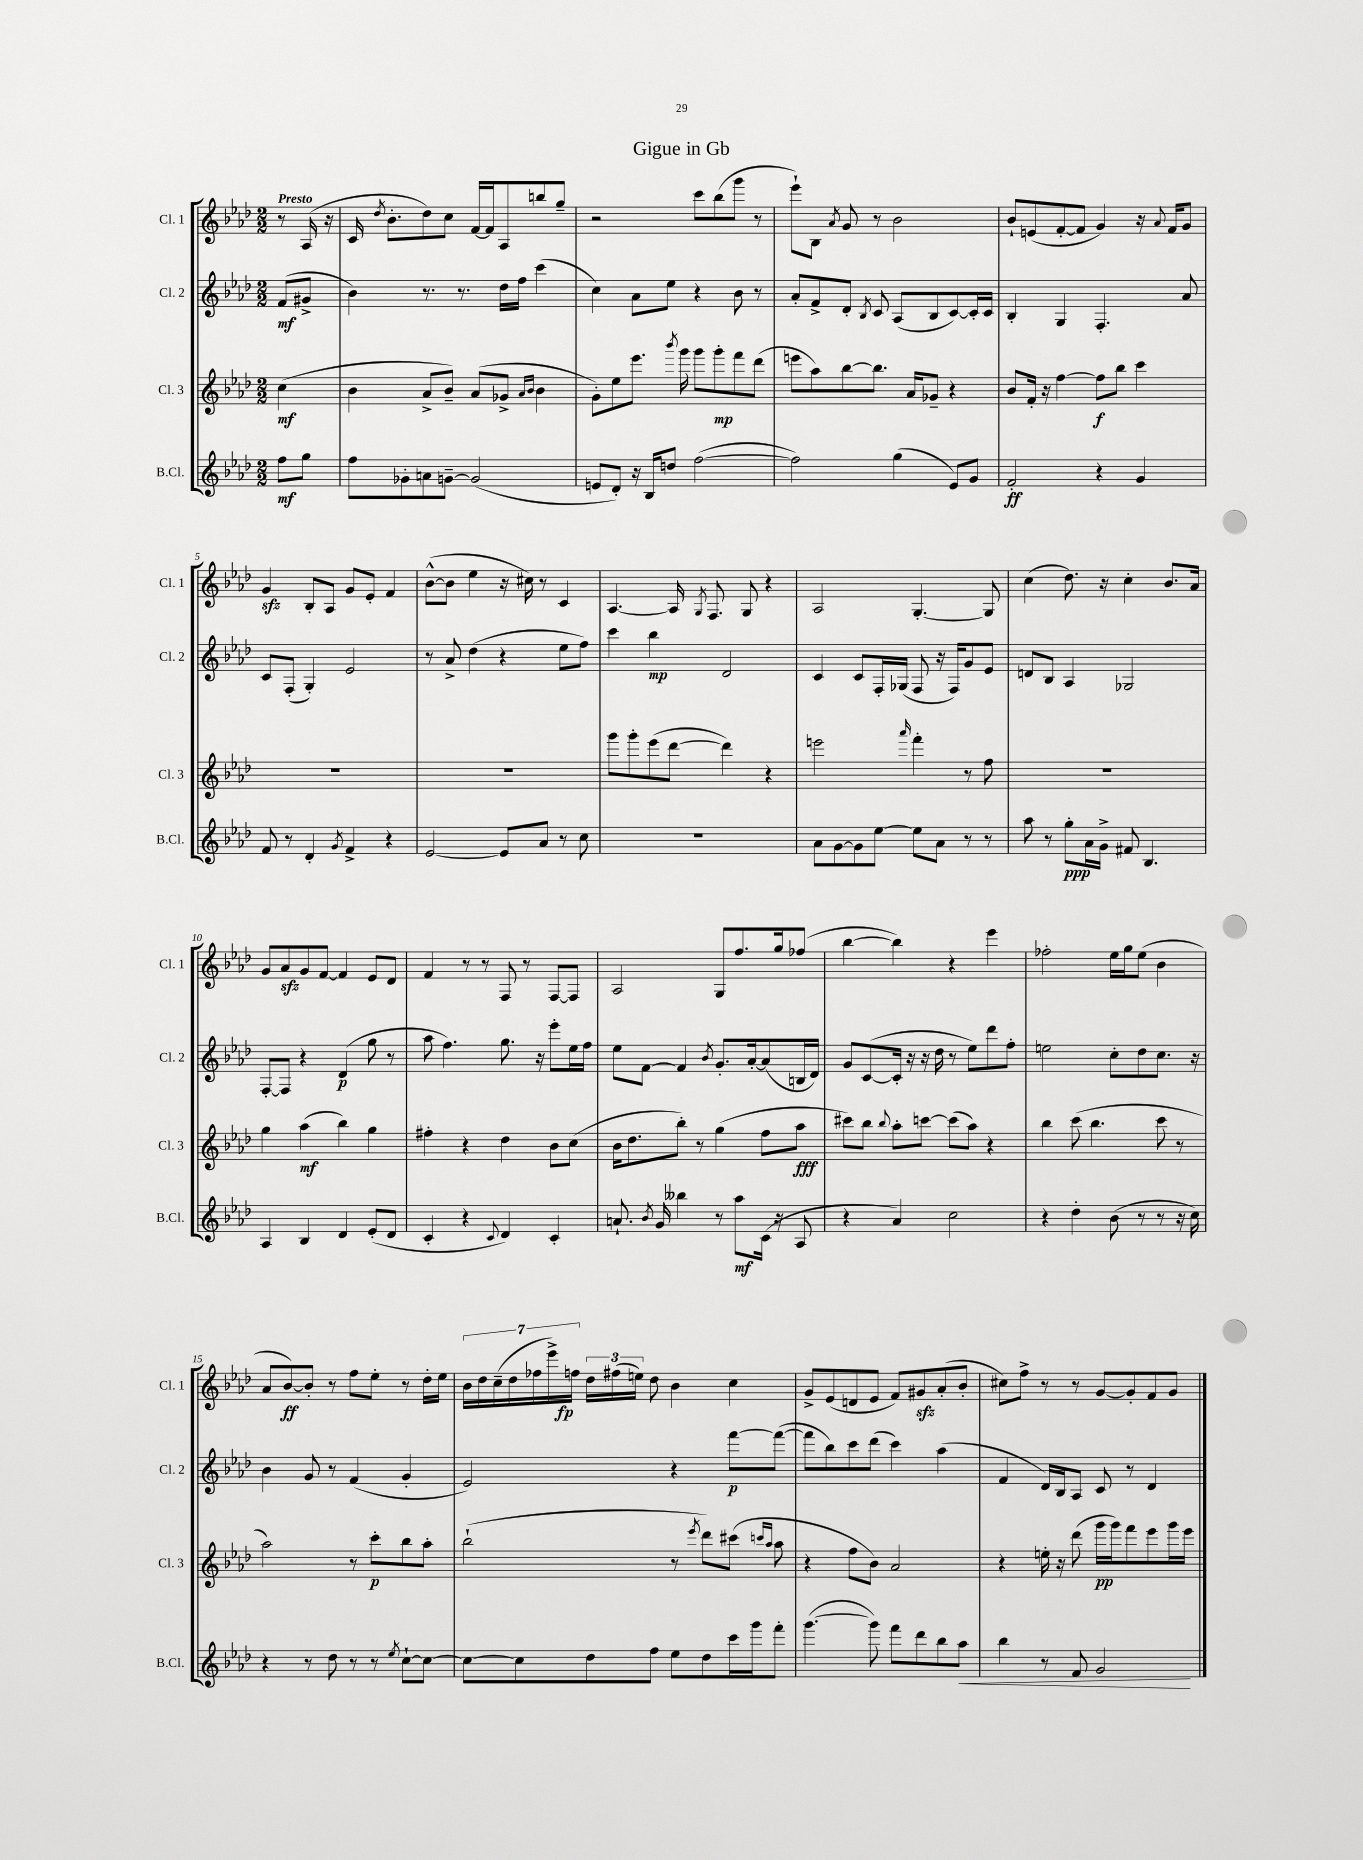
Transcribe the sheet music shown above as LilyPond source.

\header { title = "Gigue in Gb" }
<<
\new StaffGroup <<
\new Staff = "s0" \with { instrumentName = "Cl. 1" shortInstrumentName = "Cl. 1" } {
    \clef treble \key aes \major \numericTimeSignature \time 2/2 \partial 4 \tempo "Presto"
    \autoBeamOff r8 aes16( r16 |
    c'16 \acciaccatura { des''8 } bes'8.[-. des''8) c''8] f'16[~ f'16 aes8 b''8 g''8]-- |
    r2 c'''8[ bes''8( g'''8] r8 |
    ees'''8[-!) bes8] \acciaccatura { aes'8 } g'8 r8 bes'2 |
    bes'8[-! e'8( f'8~-. f'8] g'4) r16 \appoggiatura { aes'8 } f'16[ g'8] |
    g'4\sfz bes8[-. aes8] g'8[ ees'8]-. f'4 |
    bes'8[~-^( bes'8] ees''4 r16 cis''16) r8 c'4 |
    aes4.~ aes16 \acciaccatura { g8 } f8. g8 r4 |
    aes2 g4.~-. g8 |
    c''4( des''8.) r16 c''4-. bes'8.[ aes'16] |
    g'8[ aes'8\sfz g'8 f'8]~ f'4 ees'8[ des'8] |
    f'4 r8 r8 f8 r8 f8[~ f8] |
    aes2 g8[ f''8. g''16 fes''8]( |
    bes''4~ bes''4) r4 ees'''4 |
    fes''2-. ees''16[ g''16 ees''8]( bes'4 |
    aes'8[ bes'8~\ff) bes'8]-. r8 f''8[ ees''8]-. r8 des''16[-. ees''16] |
    \tuplet 7/4 { bes'16[ des''16 c''16--( des''16 fes''16 ees'''16->) f''16]\fp } \tuplet 3/2 { des''16[ fis''16( e''16]) } des''8 bes'4 c''4 |
    g'8[-> ees'8( d'8 ees'8] f'8[) gis'8\sfz aes'8-.( bes'8]-. |
    cis''8[) f''8]-> r8 r8 g'8[~ g'8-. f'8 g'8] \bar "|." |
}
\new Staff = "s1" \with { instrumentName = "Cl. 2" shortInstrumentName = "Cl. 2" } {
    \clef treble \key aes \major \numericTimeSignature \time 2/2 \partial 4
    \autoBeamOff f'8[\mf( gis'8]-> |
    bes'4) r8. r8. des''16[ f''16] c'''4( |
    c''4) aes'8[ ees''8] r4 bes'8 r8 |
    aes'8[-. f'8-> des'8]-. \acciaccatura { bes8 } c'8 aes8[( bes8 c'8~) c'16-. c'16] |
    bes4-. g4 f4.-. aes'8 |
    c'8[ f8]-.( g4-.) ees'2 |
    r8 aes'8-> des''4( r4 ees''8[ f''8]) |
    c'''4 bes''4\mp des'2 |
    c'4 c'8[ f16-. ges16]( f8 r16 f16[) g'8 ees'8] |
    d'8[ bes8] aes4 ges2 |
    f8[~-. f8] r4 des'4\p( g''8 r8 |
    aes''8 f''4.) g''8. r16 ees'''8[-. ees''16 f''16] |
    ees''8[ f'8]~ f'4 \acciaccatura { bes'8 } g'8.[-. aes'16~-. aes'8( b16 des'16]) |
    g'8[ c'8~( c'16]-. r16 r16 des''16 r8 ees''8[) des'''8 f''8]-. |
    e''2 c''8[-. des''8 c''8.] r16 |
    bes'4 g'8 r8 f'4( g'4-. |
    ees'2) r4 f'''8[~\p f'''8]~( |
    f'''8[ bes''8) c'''8 des'''8]( c'''4) aes''4( |
    f'4 des'16[) bes16 aes8] c'8 r8 des'4 \bar "|." |
}
\new Staff = "s2" \with { instrumentName = "Cl. 3" shortInstrumentName = "Cl. 3" } {
    \clef treble \key aes \major \numericTimeSignature \time 2/2 \partial 4
    \autoBeamOff c''4\mf( |
    bes'4 aes'8[-> bes'8]--) aes'8[( ges'8]-> \grace { aes'16[ bes'16] } bes'4 |
    g'8[-.) ees''8 ees'''8.] \acciaccatura { bes'''8 } g'''16 g'''8[ g'''8-.\mp f'''8 des'''8]( |
    e'''8[ aes''8) bes''8~ bes''8.] aes'16[ ges'8]-- r4 |
    bes'8[ f'16]-. r16 f''4~ f''8[\f bes''8] c'''4 |
    R1 |
    R1 |
    g'''8[ g'''8-. ees'''8( des'''8]~ des'''4) r4 |
    e'''2 \grace { aes'''16 } f'''4-. r8 f''8 |
    R1 |
    g''4 aes''4\mf( bes''4) g''4 |
    fis''4-. r4 des''4 bes'8[ c''8]( |
    bes'16[ des''8. bes''8]-.) r8 g''4( f''8[ aes''8]\fff |
    cis'''8[) bes''8] \appoggiatura { bes''8 } aes''8[-. c'''8]~ c'''8[( aes''8]) r4 |
    bes''4 c'''8( bes''4. c'''8 r8 |
    aes''2) r8 c'''8[-.\p bes''8 aes''8]-. |
    bes''2-!( r8 \acciaccatura { ees'''8 } des'''8[) cis'''8]( \grace { c'''16[ aes''16] } aes''8 |
    r4 f''8[ bes'8]) aes'2 |
    r4 e''16-. r16 des'''8( g'''16[\pp g'''16) f'''8 ees'''8 g'''16 ees'''16] \bar "|." |
}
\new Staff = "s3" \with { instrumentName = "B.Cl." shortInstrumentName = "B.Cl." } {
    \clef treble \key aes \major \numericTimeSignature \time 2/2 \partial 4
    \autoBeamOff f''8[\mf g''8] |
    f''8[ ges'8-. a'8 g'8]~-- g'2( |
    e'8[ des'8]-.) r16 bes16[ d''8] f''2~( |
    f''2) g''4( ees'8[) g'8] |
    f'2-.\ff r4 g'4 |
    f'8 r8 des'4-. \acciaccatura { g'8 } f'4-> r4 |
    ees'2~ ees'8[ aes'8] r8 c''8 |
    R1 |
    aes'8[ g'8~ g'8 ees''8]~ ees''8[ aes'8] r8 r8 |
    aes''8 r8 g''8[-.\ppp aes'16 g'16]-> fis'8 bes4. |
    aes4 bes4 des'4 ees'8[-.( des'8] |
    c'4-. r4 \appoggiatura { c'8 } des'4) c'4-. |
    a'8.-! \acciaccatura { bes'8 } g'16 beses''4 r8 aes''8[\mf c'16]( r16 aes8 |
    r4 aes'4) c''2 |
    r4 des''4-. bes'8( r8 r8 r16 c''16) |
    r4 r8 des''8 r8 r8 \acciaccatura { ees''8 } c''8[~-! c''8]~ |
    c''8[~ c''8 des''8 f''8] ees''8[ des''8 c'''16 g'''16 f'''8]-. |
    g'''4.~( g'''8) f'''8[ des'''8 bes''8 aes''8]\< |
    bes''4 r8 f'8 g'2\! \bar "|." |
}
>>
>>
